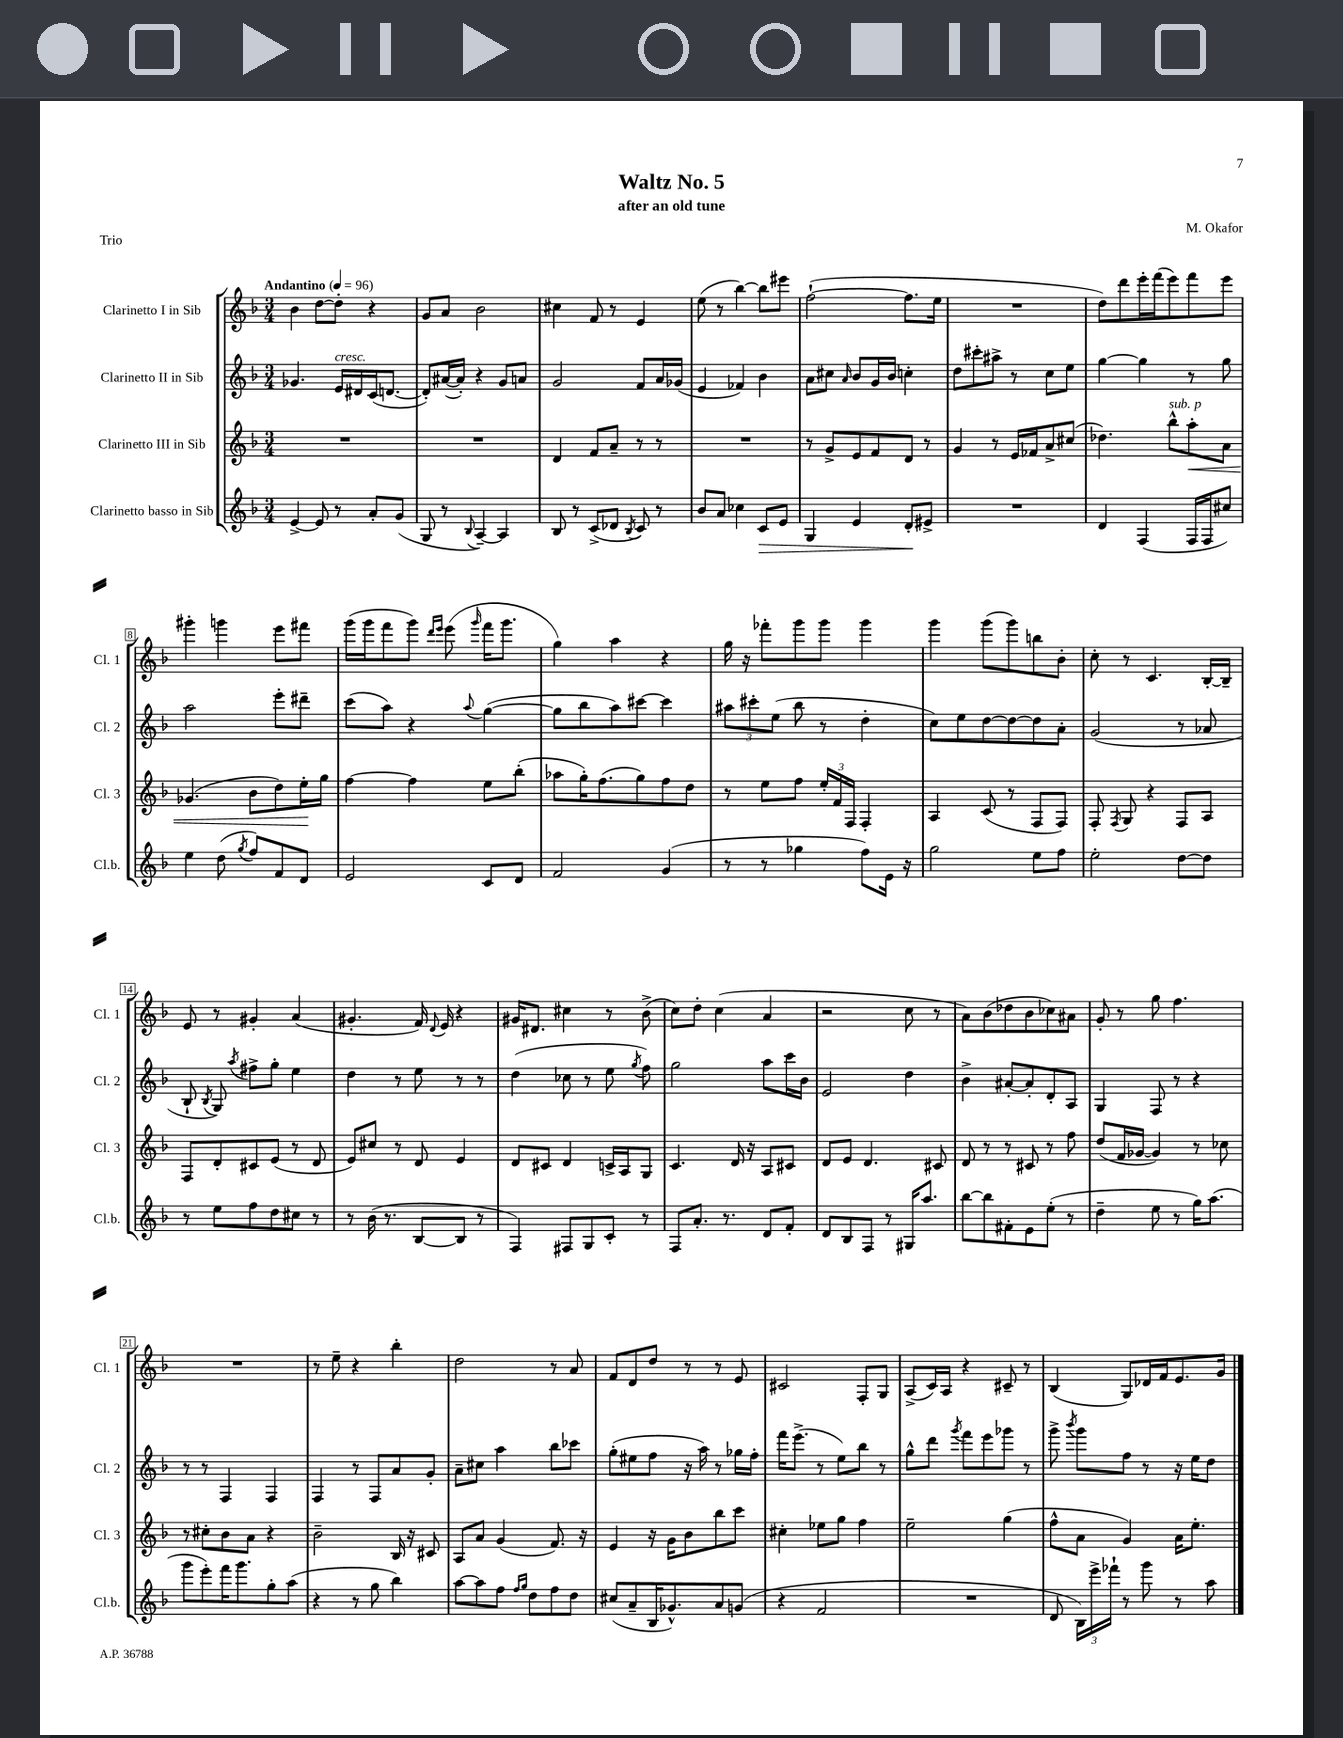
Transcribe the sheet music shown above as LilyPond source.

\header { title = "Waltz No. 5" composer = "M. Okafor" subtitle = "after an old tune" piece = "Trio" }
<<
\new StaffGroup <<
\new Staff = "s0" \with { instrumentName = "Clarinetto I in Sib" shortInstrumentName = "Cl. 1" } {
    \clef treble \key f \major \numericTimeSignature \time 3/4 \tempo "Andantino" 4 = 96
    \autoBeamOff bes'4 d''8[~ d''8]-. r4 |
    g'8[ a'8] bes'2 |
    cis''4 f'8 r8 e'4 |
    e''8( r8 bes''4~) bes''8[ eis'''8] |
    f''2~-!( f''8.[ e''16] |
    R2. |
    d''8[) d'''8 e'''16-. f'''16( e'''8) f'''8 e'''8] |
    gis'''4-. g'''4 e'''8[ fis'''8] |
    g'''16[( g'''16 f'''8 g'''8]) \grace { d'''16[ e'''16] } e'''8( \grace { g'''16 } f'''16[ g'''8.] |
    g''4) a''4 r4 |
    g''16 r16 fes'''8[-. g'''8 g'''8] g'''4 |
    g'''4 g'''8[( g'''8) b''8 bes'8]-. |
    c''8-. r8 c'4. bes16[~-. bes16]-- |
    e'8 r8 gis'4-. a'4( |
    gis'4.-. f'16) \appoggiatura { d'8 } e'16 r4 |
    gis'16[ dis'8.] cis''4 r8 bes'8->( |
    c''8[) d''8]-. c''4( a'4 |
    r2 c''8 r8 |
    a'8[) bes'8( des''8 bes'8 ces''8) ais'8] |
    g'8-. r8 g''8 f''4. |
    R2. |
    r8 e''8-- r4 bes''4-. |
    d''2 r8 a'8 |
    f'8[ d'8 d''8] r8 r8 e'8 |
    cis'2 f8[-. g8] |
    a8[->( c'16) a16] r4 cis'8-- r8 |
    bes4( g8[) des'16 f'16 e'8. g'16] \bar "|." |
}
\new Staff = "s1" \with { instrumentName = "Clarinetto II in Sib" shortInstrumentName = "Cl. 2" } {
    \clef treble \key f \major \numericTimeSignature \time 3/4
    \autoBeamOff ges'4. e'16[^\markup { \italic "cresc." } dis'16 c'16( d'8.]~ |
    d'8[-.) ais'16~( ais'16]-.) r4 g'8[ a'8] |
    g'2 f'8[ a'16 ges'16]( |
    e'4 fes'4) bes'4 |
    a'8[ cis''8] \grace { a'16 } bes'8[ g'16 bes'16] c''4-. |
    d''8[ cis'''8-. ais''8]-> r8 c''8[ e''8] |
    g''4~ g''4 r8 g''8 |
    a''2 e'''8[-. dis'''8]-- |
    c'''8[( a''8]) r4 \appoggiatura { a''8 } g''4~( |
    g''8[ bes''8 a''8) cis'''8]~ cis'''4 |
    \tuplet 3/2 { ais''8[ cis'''8-. e''8]( } bes''8 r8 d''4-. |
    c''8[) e''8 d''8~ d''8~ d''8 a'8]-. |
    g'2( r8 aes'8 |
    bes8-! \acciaccatura { bes8 } g8) \acciaccatura { a''8 } fis''8[-> g''8]-. e''4 |
    d''4 r8 e''8 r8 r8 |
    d''4( ces''8 r8 e''8 \acciaccatura { g''8 } f''8) |
    g''2 a''8[ c'''16 bes'16] |
    e'2 d''4 |
    bes'4-> ais'8[~-. ais'8-. d'8-. a8] |
    g4 f8 r8 r4 |
    r8 r8 f4 f4 |
    f4 r8 f8[ a'8 g'8]-. |
    a'8[-- cis''8] a''4 bes''8[ ces'''8] |
    g''8[-.( eis''8 f''8] r16 a''16) r8 ges''16[ f''16]-. |
    f'''16[ e'''8.]->( r8 e''8[) bes''8] r8 |
    g''8[-^ d'''8] \acciaccatura { g'''8 } f'''8[ e'''8 ges'''8] r8 |
    g'''8-> \acciaccatura { bes'''8 } g'''8[ f''8] r8 r16 e''16[ d''8] \bar "|." |
}
\new Staff = "s2" \with { instrumentName = "Clarinetto III in Sib" shortInstrumentName = "Cl. 3" } {
    \clef treble \key f \major \numericTimeSignature \time 3/4
    \autoBeamOff R2. |
    R2. |
    d'4 f'8[ a'8]-- r8 r8 |
    R2. |
    r8 g'8[-> e'8 f'8 d'8] r8 |
    g'4 r8 e'16[ fes'16 a'8-> cis''8]( |
    des''4.) bes''8[-^^\markup { \italic "sub. p" } a''8-.\< a'8] |
    ges'4.( bes'8[ d''8) e''16-.\! g''16] |
    f''4~ f''4 e''8[ bes''8]-.( |
    aes''8[ g''16-.) f''8.( g''8) f''8 d''8] |
    r8 e''8[ f''8] \tuplet 3/2 { e''16[-. f'16 f16] } f4-. |
    a4 c'8( r8 f8[ f8]) |
    f8-. \acciaccatura { f8 } g8 r4 f8[ a8] |
    f8[ d'8-. cis'8 e'8]( r8 d'8 |
    e'8[) cis''8] r8 d'8 e'4 |
    d'8[ cis'8] d'4 c'16[-> a16 g8] |
    c'4. d'16 r16 a8[ cis'8] |
    d'8[ e'8] d'4. cis'8 |
    d'8 r8 r8 cis'8 r8 f''8 |
    d''8[( f'16 ges'16]~ ges'4) r8 ces''8 |
    r8 cis''8[-. bes'8 a'8] r4 |
    bes'2-- bes16 r16 cis'8 |
    a8[ a'8] g'4( f'8.) r16 |
    e'4 r16 g'16[ bes'8 bes''8 c'''8] |
    cis''4-. ees''8[ g''8] f''4 |
    e''2-- g''4( |
    f''8[-^ a'8] g'4) a'16[ e''8.]-. \bar "|." |
}
\new Staff = "s3" \with { instrumentName = "Clarinetto basso in Sib" shortInstrumentName = "Cl.b." } {
    \clef treble \key f \major \numericTimeSignature \time 3/4
    \autoBeamOff e'4~-> e'8 r8 a'8[-. g'8]( |
    g8 r8 \appoggiatura { bes8 } a4~--) a4 |
    bes8 r8 c'8[->( des'8] \acciaccatura { bes8 } c'8) r8 |
    bes'8[ a'8] ces''4 c'8[\> e'8] |
    g4 e'4 d'8[-.\! eis'8]-> |
    R2. |
    d'4 f4( f16[ f16 cis''8]) |
    e''4 d''8( \acciaccatura { g''8 } f''8[) f'8 d'8] |
    e'2 c'8[ d'8] |
    f'2 g'4( |
    r8 r8 ges''4 f''8[) e'16] r16 |
    g''2 e''8[ f''8] |
    e''2-. d''8[~ d''8] |
    r8 e''8[ f''8 d''8 cis''8] r8 |
    r8 bes'16( r8. bes8[~ bes8] r8 |
    f4) fis8[ g8 c'8]-. r8 |
    f8[ a'8.]-. r8. d'8[ f'8]-. |
    d'8[ bes8 f8] r8 gis16[ a''8.] |
    bes''8[~ bes''8 fis'8-. e'8 e''8]-.( r8 |
    d''4-- e''8 r8 g''16[) a''8.]( |
    g'''8[ e'''8-.) f'''16 g'''8. g''8-. a''8]( |
    r4 r8 g''8 bes''4) |
    a''8[~ a''8 f''8] \grace { f''16[ g''16] } d''8[ f''8 d''8] |
    cis''8[( a'8-- bes16 ges'8.-^) a'8 g'8]( |
    r4 f'2 |
    R2. |
    d'8 \tuplet 3/2 { bes16[) e'''16-> fes'''16]-! } r8 g'''8 r8 a''8 \bar "|." |
}
>>
>>
\layout { \context { \Score \override BarNumber.stencil = #(make-stencil-boxer 0.1 0.3 ly:text-interface::print) } }
